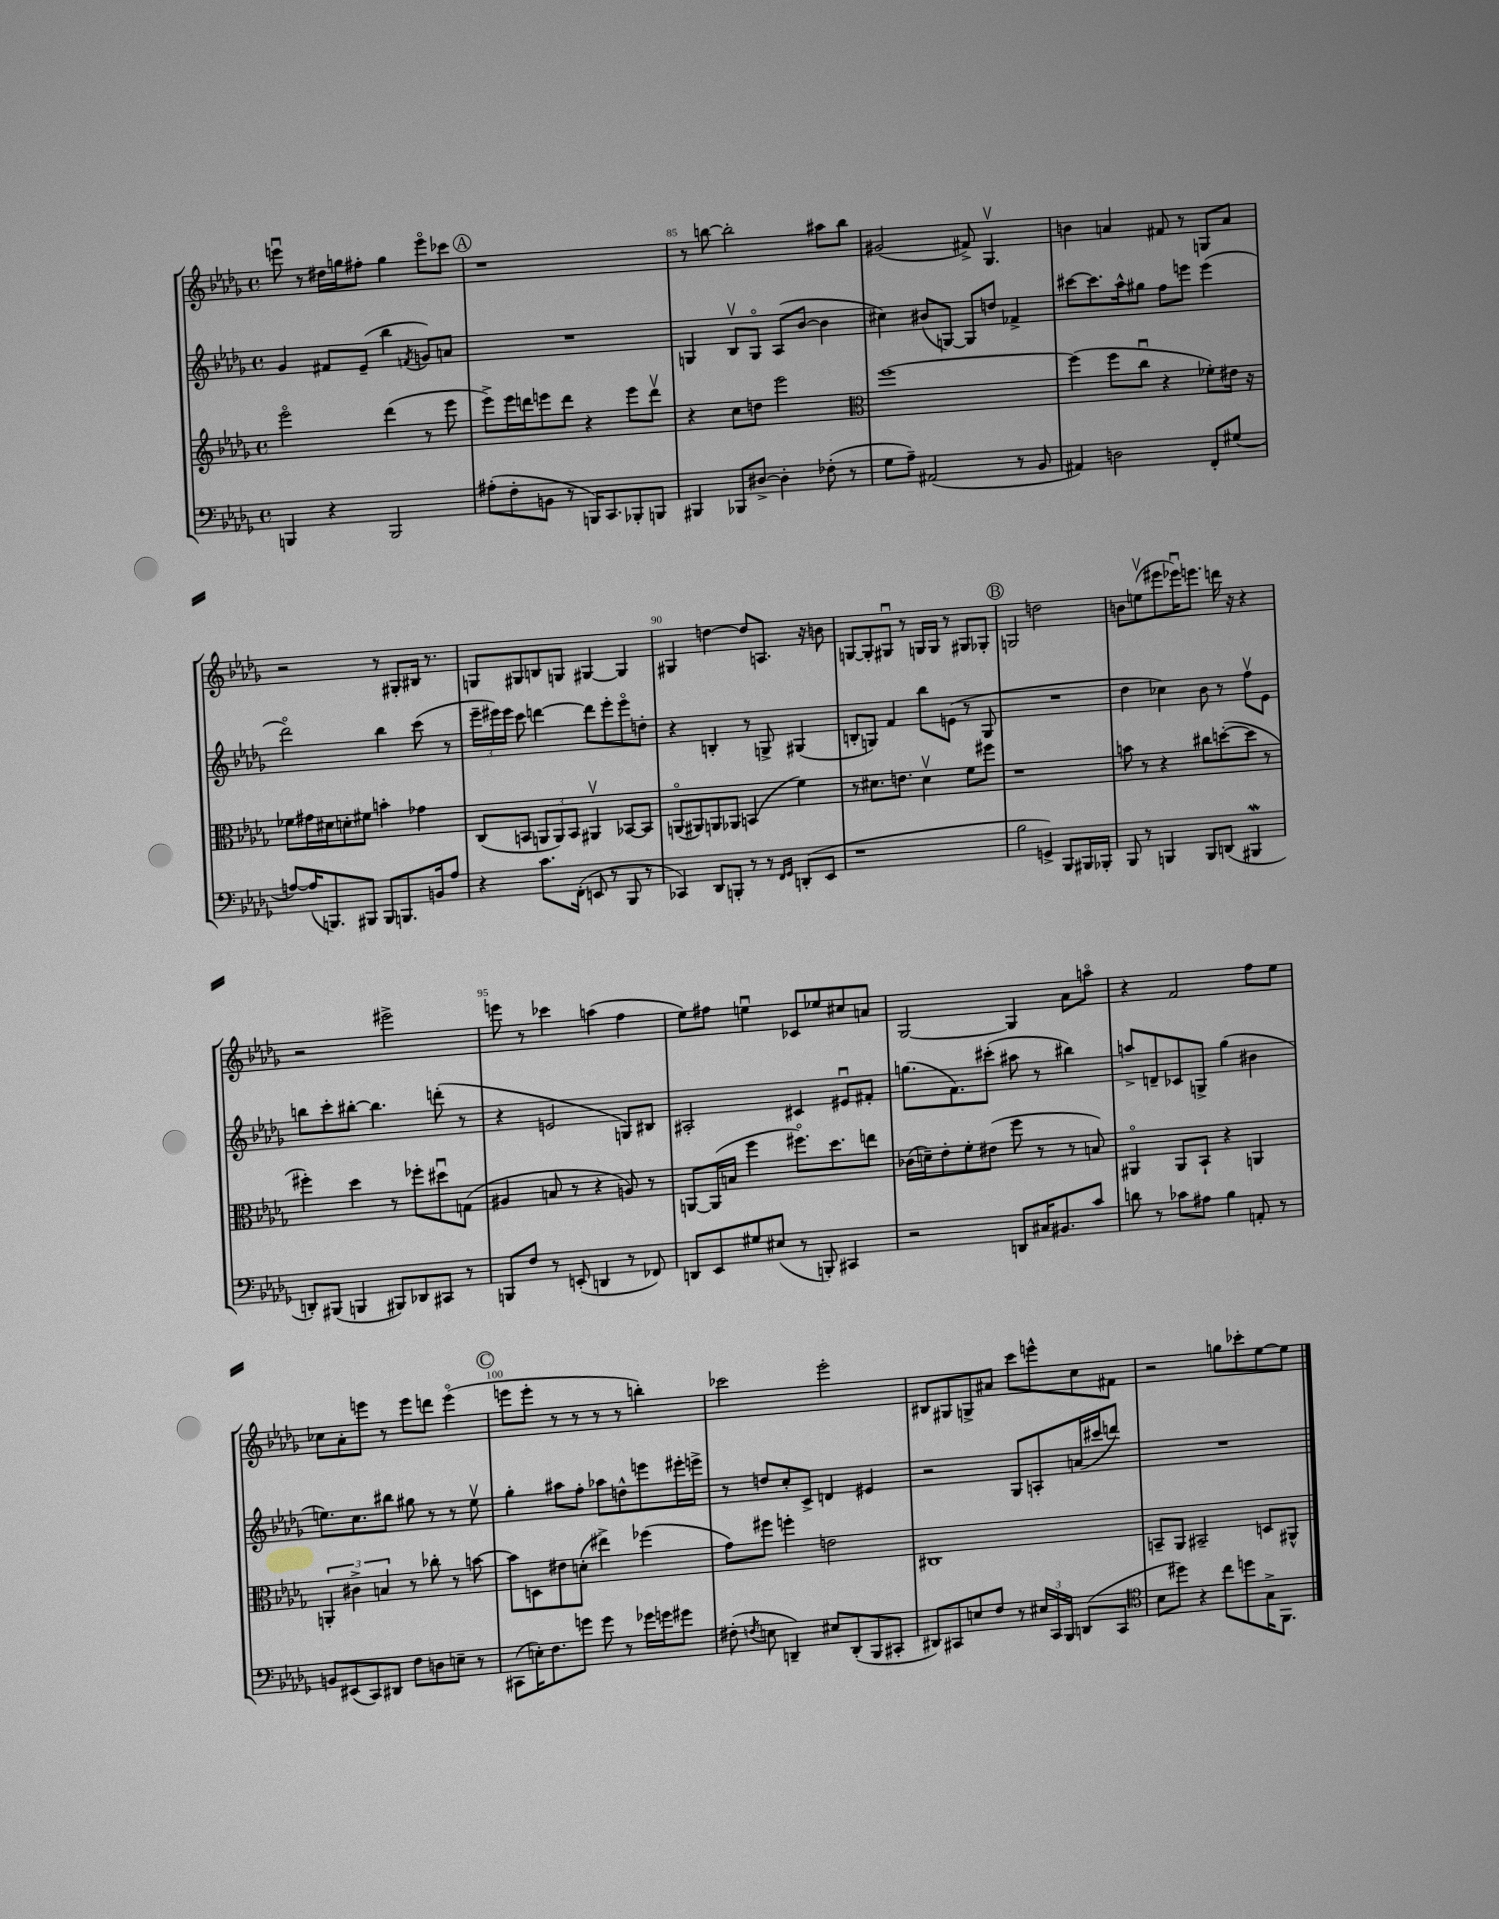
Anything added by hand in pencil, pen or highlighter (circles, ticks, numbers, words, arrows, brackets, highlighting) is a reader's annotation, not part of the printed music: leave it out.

**kern	**kern	**kern	**kern
*part4	*part3	*part2	*part1
*staff4	*staff3	*staff2	*staff1
*clefF4	*clefG2	*clefG2	*clefG2
*k[b-e-a-d-g-]	*k[b-e-a-d-g-]	*k[b-e-a-d-g-]	*k[b-e-a-d-g-]
*M4/4	*M4/4	*M4/4	*M4/4
*met(c)	*met(c)	*met(c)	*met(c)
=83	=83	=83	=83
4BBBn/	2eee-\	4g-/	8eeenu\
.	.	.	8r
4r	.	8f#X/L	16dd#X\LL
.	.	.	16ggn\J
.	.	(8e-~/J	8ff#X'\J
2BBB/	(4ddd-\	4bb-\	4gg\
.	.	8qfn/	.
.	8r	8gn/L)	8eee\L
.	8eee-\	8an/J	8ccc-X\J
!!LO:REH:place=s1:t=A
=84	=84	=84	=84
(8A#X'\L	8eee-^\L)	1r	1r
8F'\	16eee-\L	.	.
.	16dddn\J	.	.
8BBn\J	8eeen\	.	.
8r	8ddd\J	.	.
16BBBn/KL)	4r	.	.
8.CC/	.	.	.
8BBB-X'/	8eee\L	.	.
8BBBn/J	8dddv\J	.	.
=85	=85	=85	=85
4BBB#X/	4r	4Gn/	8r
.	.	.	[8bbn\
8BBB-X/L	8cc\L	8B-v/L	2bb'\]
[8D#X^/J	8ddn\J	8G/J	.
4D#'\]	2eee-\	(8A-/L	.
.	.	[8b-/J	.
(8F-X'\	.	4b-\]	8aa#X\L
8r	.	.	8bb\J
=86	=86	=86	=86
*	*clefC3	*	*
8G-\L	[1ff	4cc#X\)	(2g#X/
8A-~\J)	.	.	.
(2AA#X/	.	(8b#X/L	.
.	.	[8Gn/J)	.
.	.	8G/L]	8f#X^/)
.	.	8ddn/J	4.G-v/
8r	.	4f-X^/	.
8BB-/	.	.	.
=87	=87	=87	=87
4AA#X/)	(4ff\]	[8ccc#X\L	4bn\
.	.	8.ccc#\]	.
2Dn\	8ff\L	.	4an/
.	.	16aa-^^\k	.
.	8ccu\J	8gg#X\J	.
.	4r	8ff\L	8f#X/
.	.	8eeen\J	8r
8FF'/L	8f-X'\L)	(4eee\	8Gn/L
(8G#X/J	16e#X\Jk	.	8a/J
.	16r	.	.
!!LO:LB:g=z
=88	=88	=88	=88
[8An/L)	8f-X\L	2ddd-\)	2r
(16A/K]	16g#X\L	.	.
8.BBBn/)	16d#X\J	.	.
.	8dn'\	.	.
8BBB#X/J	8f#X\J	.	.
8BBB#/L	4bn'\	4bb-\	8r
8.BBBn/	.	.	8G#X'/L
.	4g-X\	(8ccc\	16B#X/Jk
16BBn/k	.	.	8.r
8A/J	.	8r	.
=89	=89	=89	=89
4r	(8C/L	24eee-~\LL	8Gn/L
.	.	24eee#X\)	.
.	.	24eee#\JJ	.
.	8BBn/J	8ccc\	8G#X/
8.c\L	12AAn/L	[4dddn\	8Bn/
.	12AA/)	.	.
.	.	.	8Gn/J
.	12BB/J	.	.
(16FF'\Jk	.	.	.
8EEn/	4AA#Xv/	8ddd\L]	[4G#X/
8r	.	8eee#'\	.
8BBB-/	[8BB-X/L	8eee#\	4G#/]
8r	8BB-/J]	8ddn'\J	.
=90	=90	=90	=90
4CC-X/)	(8AAn/L	4r	4G#X/
.	8AA#X/)	.	.
8DD-/L	8AAn/	4Bn'/	[4ddn\
8BBBn'/J	8AA-X/J	.	.
8r	(4BBn/	8r	8dd/L]
8r	.	8Gn^/	8.An/J
16qqFF/LL	.	.	.
16qqGG-/JJ	.	.	.
(8DDn'/L	4f\)	(4G#X/	.
.	.	.	16r
8EE-/J	.	.	8bn\
=91	=91	=91	=91
1r	8r	8Bn'/L	[8Gn/L
.	8.d#X\L	8Gn/J)	8G'/]
.	.	4f/	8G#Xu/J
.	8.en\J	.	.
.	.	.	8r
.	4d#v\	8bb-\L	16Gn/LL
.	.	.	16G/JJ
.	.	(8en\J	8r
.	8f\L	8r	8G#X/L
.	8ff#X\J	8G/	8G-X'/J
!!LO:REH:place=s1:t=B
=92	=92	=92	=92
2B-\	1r	1r	2Gn/
4GGn^/)	.	.	2ddn\
8BBB-/L	.	.	.
16BBB#X/L	.	.	.
16BBB-X'/JJ	.	.	.
=93	=93	=93	=93
8BBB-/	8bn\	4dd-\	8bn\L
8r	8r	.	(8eenv\
4BBBn/	4r	4cc-X\)	8eee#X\
.	.	.	16eee-Xu\K)
.	.	.	8.eeen\J
8BBB/L	8cc#X\L	8b-\	.
(8DDn/J	([8ddn'\	8r	16dddn\
.	.	.	16r
4BBB#XW/	8dd\J]	8ffv\L	4r
.	8r	8e-\J	.
!!LO:LB:g=z
=94	=94	=94	=94
8DDn'/L)	4ff#X'\)	8bbn\L	2r
(8BBB#X/J	.	8ccc'\	.
4BBBn/	4dd-\	[8bb#X'\J	.
.	.	4.bb#\]	.
8BBB#X/L)	8r	.	2eee#X^\
8DD-X/	8ff-X'\L	.	.
8CC#X/J	8dd#Xu\	(8dddn'\	.
8r	(8Gn\J	8r	.
=95	=95	=95	=95
8BBBn/L	4A#X/	4r	8eeen\
8F/J	.	.	8r
8r	8Bn/	2en/	4ccc-X\
(8EEn'/	8r	.	.
4DDn/	4r	.	(4aan\
8r	8An/)	8Gn/L)	4ff\
8FF-X/)	8r	8B#X/J	.
=96	=96	=96	=96
8DDn/L	[8AAn/L	2A#X'/	8ee-\L)
8EE-/	(16AA/L]	.	8ff#X\J
.	16Bn/JJ	.	.
8G#X/	4ff\	.	4eenu\
(8E#X/J	.	.	.
8r	8.ff#X\L)	4c#X/	8c-X/L
8BBBn'/)	.	.	8ee-X/
.	8.dd-\	.	.
4CC#X/	.	8e#Xu/L	8cc#X/
.	8een\J	8f#X'/J	8an/J
=97	=97	=97	=97
2r	(16c-X\LL	(8.ggn\L	[2G-/
.	16dn~\J)	.	.
.	8e-'\	.	.
.	.	8.f\)	.
.	8f'\	.	.
.	(8e#X\J	(8ccc#X'\J	.
8DDn/L	8ff\	8aa#X\	4G-/]
16C#X/K	8r	8r	.
8.BB#X/	.	.	.
.	8r	4bb#X\)	8a-\L
8c/J	8Bn/)	.	8aan\J
=98	=98	=98	=98
8dn\	4AA#X/	8aan^/L	4r
8r	.	8dn~/	.
8c-X\L	8AA#/L	8c-X/	2f/
8A#X\J	8BB-`/J	8Gn^/J	.
4B-\	4r	(4gg-\	.
8AAn'/	4AAn/	4b#X\	8ff\L
8r	.	.	8ee-\J
!!LO:LB:g=z
=99	=99	=99	=99
8BBn/L	6AAn'/	8.een\L)	8cc-X\L
(8EE#X/	.	.	8a-'\
.	6c#X^\	.	.
.	.	8.cc\	.
8CC/)	.	.	8eeen\J
.	6Bn/	.	.
8DD#X/J	.	8bb#X\J	8r
8F\L	8r	8gg#X\	8eee\L
8Dn\	8cc-X'\	8r	8dddn\J
8En~\J	8r	8r	(4eee\
8r	[8bn\	8eev\	.
!!LO:REH:place=s1:t=C
=100	=100	=100	=100
(8CC#X\L	8b\L]	4gg-'\	8eeen\L
16En'\K)	8Dn\	.	8eee'\J
8.F\	.	.	.
.	8e#X\	8aa#X\L	8r
8gn\J	(8dn'\J	8ff'\J	8r
8g\	4ee#X^\)	8aa-X\L	8r
8r	.	8ddn^^\	8r
16g-X\LL	(4ff-X\	8eeen\	4bbn'\)
16gn\J	.	.	.
8g#X\J	.	16eee#X'\L	.
.	.	16eeen^\JJ	.
=101	=101	=101	=101
(8F#X'\	8g-\L)	8r	2ccc-X\
8qFn/	.	.	.
8En\	8ff#X\J	8ddn/L	.
4DDn~/)	4ffn'\	8cc'/	.
.	.	8c^/J	.
8E#X/L	2en\	4dn/	2eee-'\
(8DD'/	.	.	.
8BBB-/	.	4e#X/	.
8CC#X'/J	.	.	.
=102	=102	=102	=102
8DD#X/L)	1C#X	2r	8B#X/L
8CC#X/	.	.	8G#X/
8En/	.	.	8Gn^/
8F/J	.	.	8a#X/J
8r	.	8G-/L	8ccc\L
24E#X/LL	.	8An'/	8eeen^^\
24CC#/	.	.	.
24BBB-/JJ	.	.	.
(8DDn/L	.	(16an/L	8cc\
.	.	16ccc#X/J	.
8CC#/J	.	8dddn/J)	8f#X\J
=103	=103	=103	=103
*clefC4	*	*	*
8B-\L	8BBn~/L	1r	2r
8dd#X\J)	8AA-/J	.	.
4r	2BB#X~/	.	.
8cc\L	.	.	8ggn\L
8ddn\	.	.	8ccc-X'\
16G-^\K	8Dn/L	.	[8ee-\
8.FF\J	.	.	.
.	8AA#X^^/J	.	8ee-\J]
==	==	==	==
*-	*-	*-	*-
